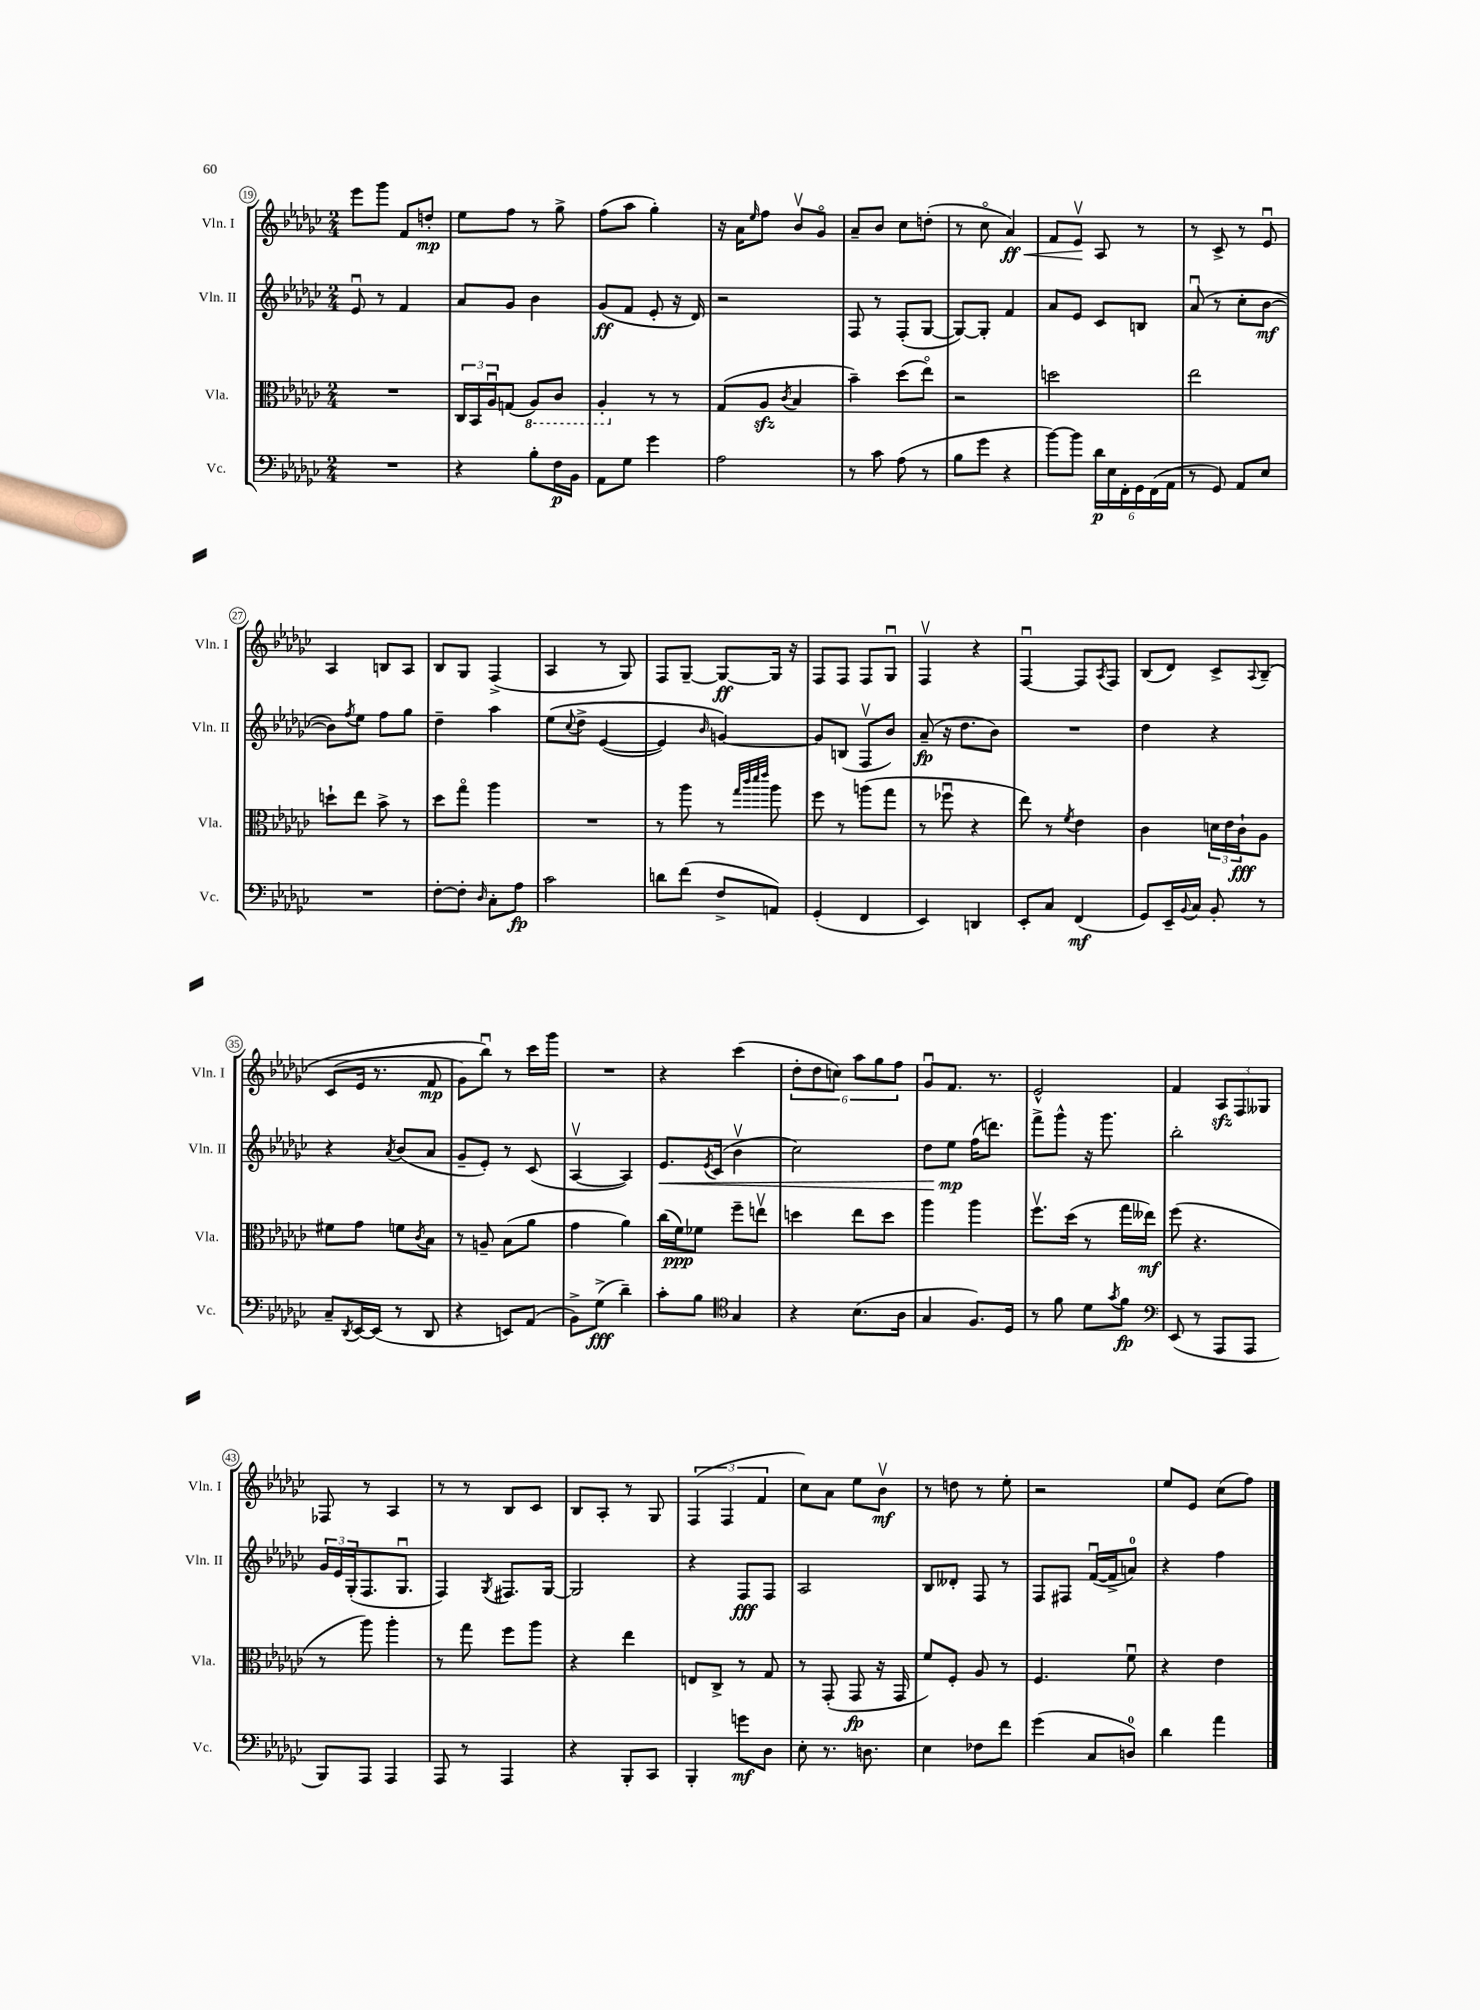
<<
\new StaffGroup <<
\new Staff = "s0" \with { instrumentName = "Vln. I" shortInstrumentName = "Vln. I" } {
    \clef treble \key ges \major \numericTimeSignature \time 2/4
    ees'''8 ges'''8 f'8 d''8-.\mp |
    ees''8 f''8 r8 ges''8-> |
    f''8( aes''8 ges''4-.) |
    r16 aes'16 \grace { ees''16 } f''8 bes'8\upbow ges'8\flageolet |
    aes'8-- bes'8 ces''8 d''8-.( |
    r8 ces''8\flageolet aes'4\ff\<) |
    f'8 ees'8\upbow\! aes8 r8 |
    r8 ces'8-> r8 ees'8\downbow |
    aes4 b8 aes8 |
    bes8 ges8 f4->( |
    aes4 r8 ges8) |
    f8 ges8~-- ges8~\ff ges16 r16 |
    f8 f8 f8 ges8\downbow |
    f4\upbow r4 |
    f4~\downbow f8 \acciaccatura { aes8 } f8 |
    bes8( des'8) ces'8-> \appoggiatura { aes8 } bes8--\( |
    ces'8( ees'16 r8. f'8\mp |
    ges'8) bes''8\downbow\) r8 ces'''16 ges'''16 |
    R2 |
    r4 ces'''4( |
    \tuplet 6/4 { des''8-. des''8 c''8) aes''8 ges''8 f''8 } |
    ges'8\downbow f'8. r8. |
    ees'2-^ |
    f'4 \tuplet 3/2 { aes8\sfz f8 geses8 } |
    fes8 r8 aes4 |
    r8 r8 bes8 ces'8 |
    bes8 aes8-. r8 ges8 |
    \tuplet 3/2 { f4( f4 f'4 } |
    ces''8) aes'8 ees''8 bes'8\upbow\mf |
    r8 d''8 r8 ees''8-. |
    r2 |
    ees''8 ees'8 ces''8( f''8) \bar "|." |
}
\new Staff = "s1" \with { instrumentName = "Vln. II" shortInstrumentName = "Vln. II" } {
    \clef treble \key ges \major \numericTimeSignature \time 2/4
    ees'8\downbow r8 f'4 |
    aes'8 ges'8 bes'4 |
    ges'8\ff( f'8 ees'8-. r16 des'16) |
    r2 |
    f8 r8 f8-.( ges8~ |
    ges8~) ges8-. f'4 |
    aes'8 ees'8 ces'8 b8 |
    aes'8\downbow( r8 ces''8-. bes'8~\mf |
    bes'8) \acciaccatura { f''8 } ees''8 f''8 ges''8 |
    des''4-- aes''4 |
    ees''8\( \appoggiatura { ces''8 } des''8-> ees'4~( |
    ees'4) \grace { bes'16 } g'4~\) |
    g'8 b8( f8\upbow bes'8) |
    aes'8--\fp( r16 des''8. bes'8) |
    R2 |
    des''4 r4 |
    r4 \acciaccatura { aes'8 } bes'8( aes'8 |
    ges'8-- ees'8-.) r8 ces'8( |
    aes4~\upbow aes4) |
    ees'8.\< \acciaccatura { ees'8 } ces'16( bes'4\upbow |
    ces''2) |
    des''8 ees''8\mp\! f''16( d'''8.) |
    f'''8-> ges'''8-^ r16 ges'''8. |
    bes''2-. |
    \tuplet 3/2 { ges'16 ees'16 ges16-.( } f8. ges8.\downbow |
    f4) \acciaccatura { ges8 } fis8. ges16~ |
    ges2 |
    r4 f8\fff f8 |
    aes2 |
    bes8 deses'8-. f8 r8 |
    f8 fis8 f'16~\downbow( f'16-> a'8-0) |
    r4 f''4 \bar "|." |
}
\new Staff = "s2" \with { instrumentName = "Vla." shortInstrumentName = "Vla." } {
    \clef alto \key ges \major \numericTimeSignature \time 2/4
    R2 |
    \tuplet 3/2 { ces16 bes,16 aes16\downbow } g8( \ottava #-1 aes,8) ces8 |
    aes,4-. \ottava #0 r8 r8 |
    ges8( aes8\sfz \acciaccatura { ces'8 } bes4 |
    bes'4--) des''8( ees''8\flageolet) |
    r2 |
    d''2 |
    ees''2 |
    d''8-! ees''8 bes'8-> r8 |
    des''8 ges''8\flageolet aes''4 |
    R2 |
    r8 aes''8 r8 \grace { ges''32 ces'''32 des'''32 ees'''32 } aes''8 |
    f''8 r8 a''8( ges''8 |
    r8 fes''8\downbow r4 |
    ees''8) r8 \acciaccatura { f'8 } ees'4 |
    ces'4 \tuplet 3/2 { d'16 ees'16 ces'16-!\fff } aes8 |
    fis'8 ges'8 f'8 \acciaccatura { ces'8 } bes8 |
    r8 a8-- bes8( aes'8 |
    ges'4 aes'4) |
    ces''16( f'16\ppp) fes'8 f''8-- e''8\upbow |
    d''4 ees''8 d''8 |
    aes''4 aes''4 |
    f''8.\upbow des''16( r8 ges''16 eeses''16\mf) |
    f''8( r4. |
    r8 aes''8) aes''4-. |
    r8 ges''8 f''8 aes''8 |
    r4 ees''4 |
    e8 ces8-> r8 ges8 |
    r8 ges,8-.( ges,8\fp r16 ges,16 |
    f'8) f8-. aes8 r8 |
    f4. f'8\downbow |
    r4 ees'4 \bar "|." |
}
\new Staff = "s3" \with { instrumentName = "Vc." shortInstrumentName = "Vc." } {
    \clef bass \key ges \major \numericTimeSignature \time 2/4
    R2 |
    r4 bes8-. f16\p bes,16 |
    aes,8 ges8 ges'4 |
    aes2 |
    r8 ces'8 aes8( r8 |
    bes8 ges'8 r4 |
    bes'8~) bes'8 \tuplet 6/4 { des'16\p ees16 f,16-. ges,16 f,16( aes,16 } |
    r8 ges,8) aes,8 ees8 |
    R2 |
    f8~-. f8-. \grace { des16 } ces8-. aes8\fp |
    ces'2 |
    d'8 f'8( f8-> a,8) |
    ges,4-.( f,4 |
    ees,4) d,4 |
    ees,8-. ces8 f,4\mf( |
    ges,8) ees,16-- \appoggiatura { bes,8 } ces16 bes,8-. r8 |
    ces8-- \acciaccatura { des,8 } ees,16~ ees,16( r8 des,8 |
    r4 e,8) aes,8( |
    bes,8->) ges8->\fff( des'4--) |
    ces'8-. bes8 \clef tenor ges4 |
    r4 bes8.( aes16 |
    ges4 f8.) des16 |
    r8 f'8 des'8 \acciaccatura { ges'8 } f'8\fp |
    \clef bass ees,8( r8 aes,,8 aes,,8 |
    bes,,8) aes,,8 aes,,4 |
    aes,,8 r8 aes,,4 |
    r4 bes,,8-. ces,8 |
    bes,,4-. g'8\mf des8 |
    ees8-. r8. d8. |
    ees4 fes8 f'8 |
    ges'4( ces8 d8-0) |
    des'4 aes'4 \bar "|." |
}
>>
>>
\layout { \context { \Score currentBarNumber = #19 \override BarNumber.stencil = #(make-stencil-circler 0.1 0.3 ly:text-interface::print) } }
